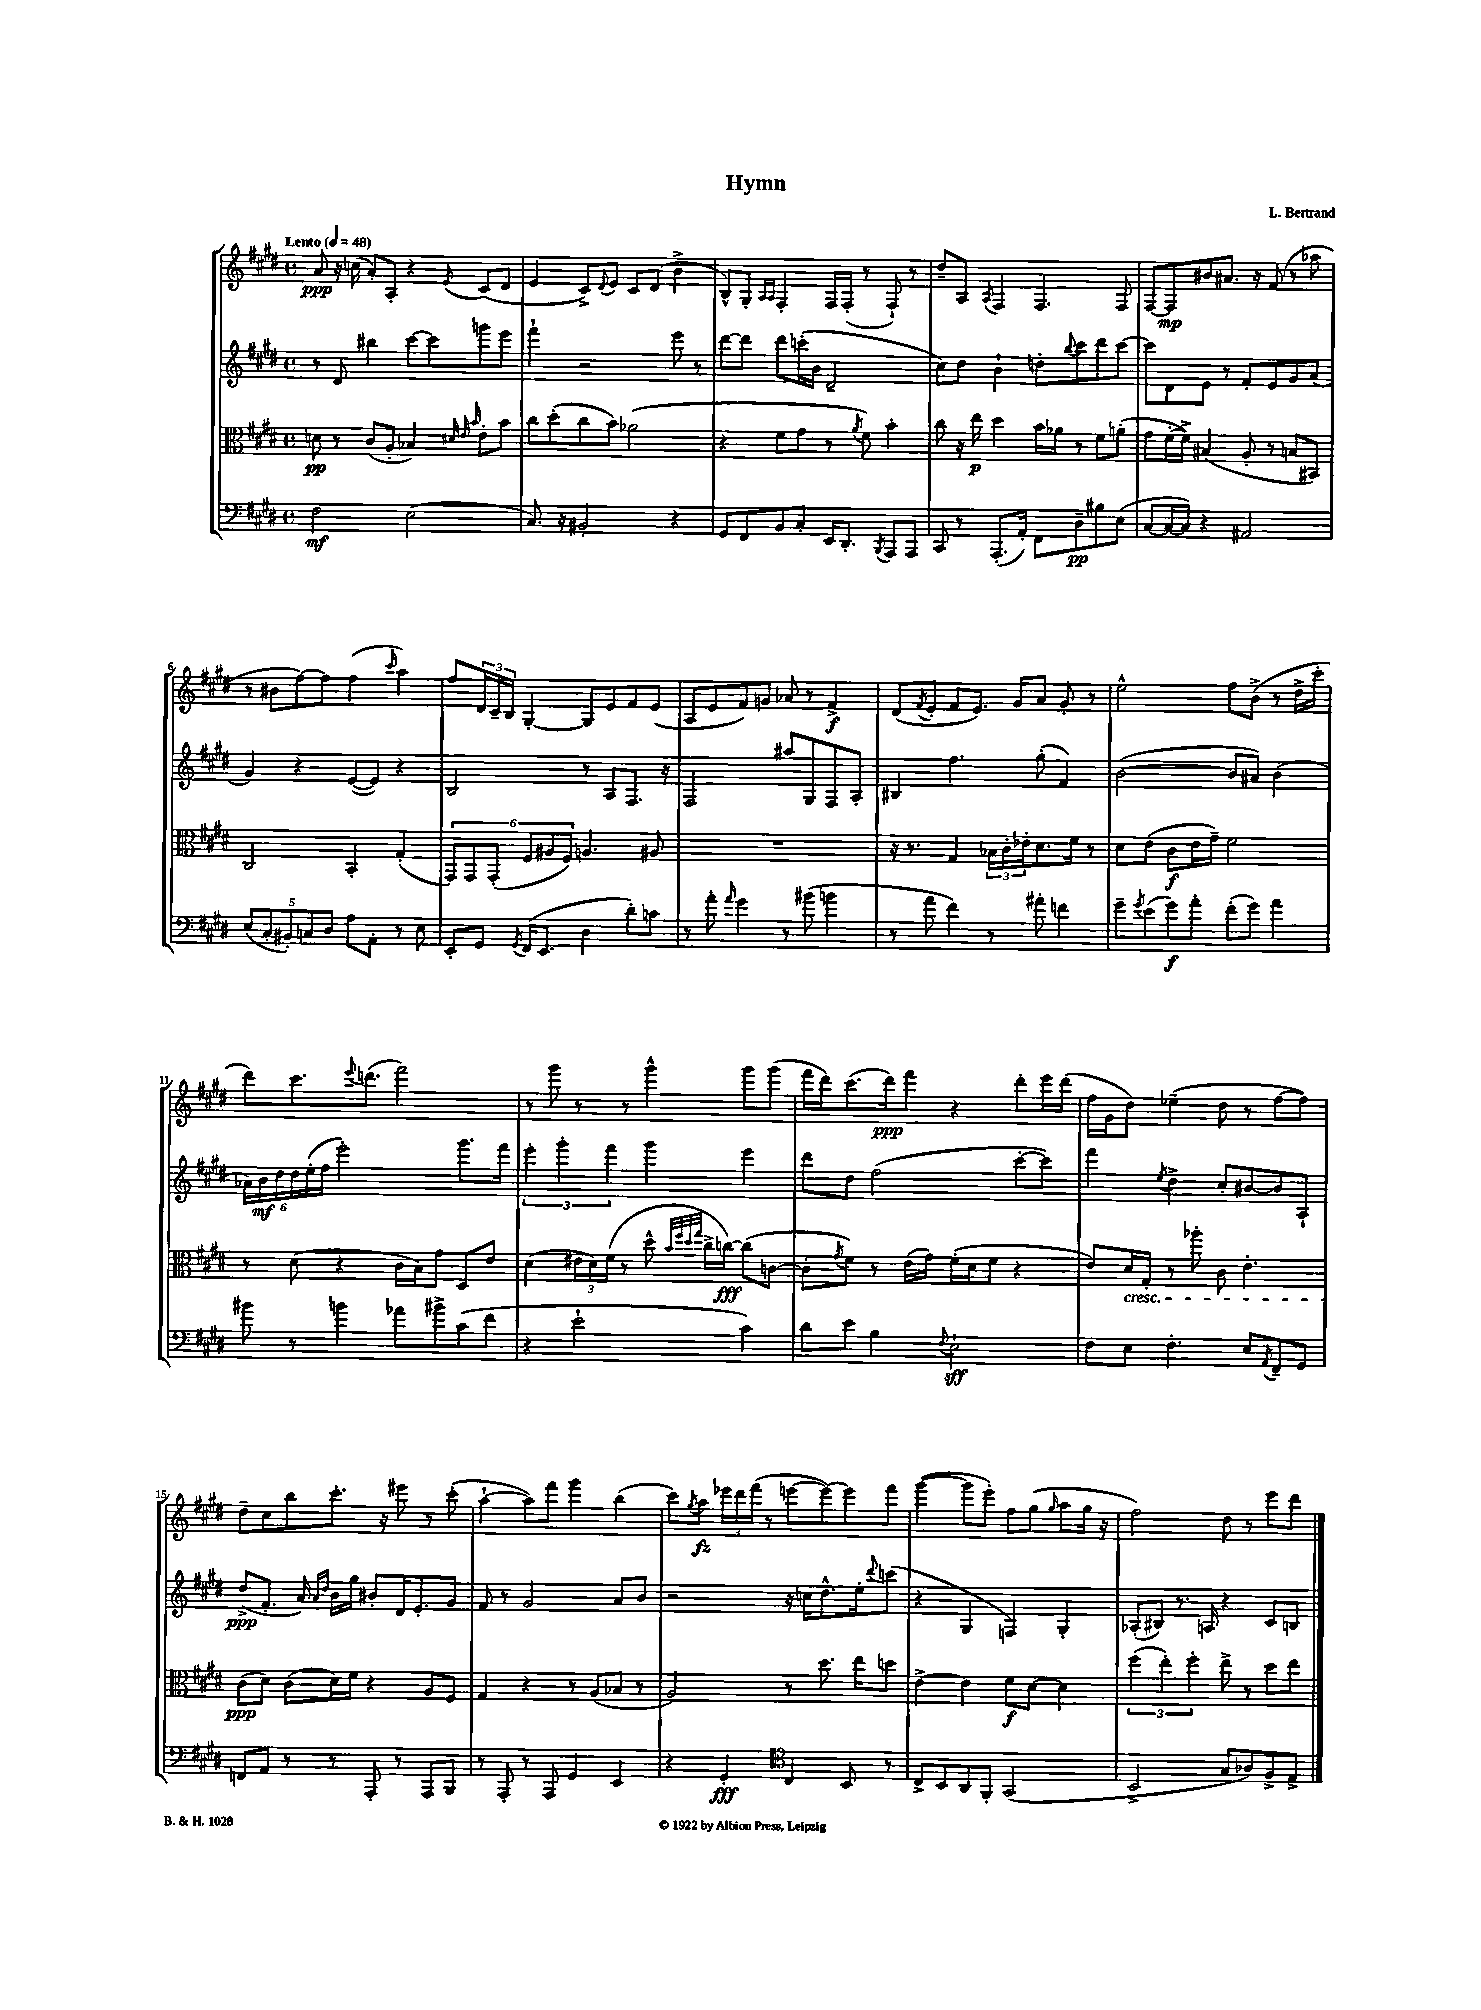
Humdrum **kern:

**kern	**kern	**kern	**kern
*staff4	*staff3	*staff2	*staff1
*clefF4	*clefC3	*clefG2	*clefG2
*k[f#c#g#d#]	*k[f#c#g#d#]	*k[f#c#g#d#]	*k[f#c#g#d#]
*M4/4	*M4/4	*M4/4	*M4/4
*met(c)	*met(c)	*met(c)	*met(c)
*MM48	*MM48	*MM48	*MM48
2F#	8d	8r	8a
.	8r	8d#	16r
.	.	.	(16cc
.	(8c#	4bb#	8a')
.	8A'	.	8A'
(2E	4B-)	[8ccc#	4r
.	.	8ccc#]	.
.	32qqd#	.	.
.	32qqe	.	.
.	32qqb	.	8qe
.	8e'	8ggg	(8c#
.	8b	8eee	8d#
=	=	=	=
8.C#)	8cc#	4fff#`	4e
.	(8dd#'	.	.
16r	.	.	.
2BB#'	8cc#	2r	8c#^)
.	.	.	8qqd#
.	8b)	.	8e
.	(2a-	.	8c#
.	.	.	(8d#
4r	.	8eee	4b^
.	.	8r	.
=	=	=	=
8GG#	4r	[8ddd#	8B^^)
8FF#	.	8ddd#]	8G#'
.	.	.	16qqA
.	.	.	16qqA
8BB	8f#	8ddd#	4F#'
8C#'	8g#	(16ccc'	.
.	.	16b	.
16EE	8r	2d#~	16F#
8.DD#'	.	.	(16F#'
.	8qa	.	.
.	8f#)	.	8r
8qBBB	.	.	.
8AAA	4b'	.	8F#`)
8AAA	.	.	8r
=	=	=	=
8CC#	8cc#	8cc#)	8dd#~
8r	16r	8dd#	8A
.	16ee	.	.
.	.	.	8qA
(8.AAA'	4dd#	4b`	4F#
16AA')	.	.	.
8FF#	16b	8dd'	4.F#
.	16a-	.	.
.	.	8qqbb	.
8D#~	8r	8ccc#	.
8B#	8f#	8ddd#	.
(8E	(8a'	[8ccc#	8F#
=	=	=	=
[8C#	8g#	8ccc#]	[8F#
16C#_	[16f#'	8d#	8F#]
16C#])	16f#^])	.	.
4r	(4B#	8e	8b#
.	.	8r	8.a#
2AA#	8A'	8f#'	.
.	.	.	16r
.	8r	8e	(8f#
.	8B	8g#	8r
.	8BB#)	(8a	8aa-
=	=	=	=
(10E	2C#	4g#)	8r
10C#'	.	.	.
.	.	.	8b#
10BB#')	.	.	.
.	.	4r	[8ff#)
10C	.	.	.
.	.	.	8ff#]
10D#	.	.	.
8A	4BB'	([8e	(4ff#
8AA'	.	8e])	.
.	.	.	16qqccc#
8r	(4G#'	4r	4aa)
8E	.	.	.
=	=	=	=
8EE'	12GG#)	2B	8ff#
.	12GG#	.	.
8GG#	.	.	24d#
.	(12GG#'	.	24c#~
.	.	.	24B
8qGG#	.	.	.
(16FF#	12F#	.	[4G#'
8.EE	.	.	.
.	12A#	.	.
.	12F#)	.	.
4D#	4.A	8r	8G#]
.	.	8A	8e
8d#')	.	8.F#	8f#
8c	8A#	.	(8e
.	.	16r	.
=	=	=	=
8r	1r	2F#	8A
8a'	.	.	8e
16qqa	.	.	.
4g#	.	.	8f#)
.	.	.	8g
8r	.	8aa#	8a-
(8b#	.	8G#	8r
4b	.	8F#	4f#^
.	.	8A'	.
=	=	=	=
8r	16r	4B#	(8d#
.	8.r	.	.
.	.	.	8qf#
8a	.	.	8e'
4f#)	4G#	4.ff#	8f#
.	.	.	8.e)
8r	24B-	.	.
.	24c#'	.	.
.	.	.	16g#
.	24e-'	.	.
8a#'	8.d#	(8gg#'	8a
4f	.	4f#)	8g#'
.	16f#	.	.
.	8r	.	8r
=	=	=	=
8g#~	8d#	([2b	2ee^^
8qg#	.	.	.
(8e	(8e	.	.
8g#)	8c#	.	.
8a'	16e	.	.
.	16g#~)	.	.
(8f#'	2f#	8b]	8ff#
8g#)	.	8a#)	(8b^
4a	.	(4b	8r
.	.	.	16dd#^
.	.	.	16ccc#'
=	=	=	=
8b#	8r	24a-)	8ddd#)
.	.	24b	.
.	.	24dd#	.
8r	(8d#	24dd#	8.ccc#
.	.	(24ee'	.
.	.	24ff#	.
4b	4r	2eee')	.
.	.	.	8qqeee
.	.	.	(8.ddd
8a-	16c#	.	2fff#)
.	16B)	.	.
8b#^	8g#	.	.
(8c#	8D#	8.ggg#	.
8f#	8e	.	.
.	.	16fff#	.
=	=	=	=
4r	(4d#	6eee'	8r
.	.	.	8ggg#
.	.	6ggg#'	.
2e`	24e#	.	8r
.	24d#)	.	.
.	(24f#	6fff#	.
.	8r	.	8r
.	8dd#^^	4ggg#	4ggg#^^
.	32qqb	.	.
.	32qqff#	.	.
.	32qqdd#	.	.
.	32qqgg#	.	.
.	16cc#^	.	.
.	[16cc)	.	.
4c#)	(8cc]	4eee	8ggg#
.	[8c	.	(8ggg#
=	=	=	=
8d#	8c']	8ddd#	16fff#
.	.	.	16ddd#)
.	8qg#	.	.
8e	8f#)	8dd#	(8.ccc#
4B	8r	(2ff#	.
.	.	.	16ddd#)
.	(16e	.	8fff#
.	16g#)	.	.
8qqF#	.	.	.
2E`	(16f#'	.	4r
.	16d#	.	.
.	8f#	.	.
.	4r	[8ccc#'	8ddd#'
.	.	8ccc#])	16eee
.	.	.	(16ddd#
=	=	=	=
8F#	8e)	4fff#	16ff#
.	.	.	16g#
8E	16d#	.	8dd#)
.	16G#'	.	.
.	.	8qee	.
4.F#'	8r	4dd#^	(4ee-~
.	8aa-'	.	.
.	8c#	8cc#'	8dd#
8E	4.e'	[8b#	8r
8qAA	.	.	.
8FF#~	.	8b#]	[8ff#
8GG#	.	8A`	8ff#])
=	=	=	=
8FF	(8c#	(8dd#^	8dd#~
8AA	8d#)	8.f#'	8cc#
8r	(8c#	.	8bb
.	.	16a)	.
.	.	16qqa	.
.	.	16qqdd#	.
8r	16d#)	16b	8.ccc#'
.	16f#	16gg#	.
8AAA'	4r	8b#'	.
.	.	.	16r
8r	.	16d#	8eee#
.	.	8.e'	.
8AAA	8A	.	8r
8BBB	8F#	8g#	(8ccc#'
=	=	=	=
8r	4G#	8f#	[4aa`
8AAA'	.	8r	.
8r	4r	2g#	8aa])
8AAA	.	.	8fff#
4GG#	8r	.	4ggg#
.	(8A	.	.
4EE	8B-	8a	(4bb
.	8r	8b	.
=	=	=	=
4r	2A)	2r	8ccc#)
.	.	.	8qgg#
.	.	.	8aa
4GG#'	.	.	24eee-
.	.	.	24ddd#
.	.	.	(24fff#
.	.	.	8r
*clefC4	*	*	*
4C#	8r	16r	[8eee
.	.	16cc	.
.	8.dd#	8.dd#^^	8eee_)
8BB	.	.	8eee]
.	16ee	16ee'	.
.	.	8qqddd#	.
8r	8dd	(8ccc	8fff#
=	=	=	=
8C#^	[4e^	4r	([4ggg#
8BB	.	.	.
8AA	4e]	4G#	8ggg#]
8FF#'	.	.	8eee')
(2GG#	8f#	4F)	8ff#
.	[8d#	.	(8gg#
.	.	.	16qqgg#
.	4d#]	4G#'	8aa
.	.	.	16gg#
.	.	.	16r
=	=	=	=
2BB^	(6ff#	(8A-'	2ff#)
.	.	8B#)	.
.	6ee')	.	.
.	.	8.r	.
.	6ff#'	.	.
.	.	16A	.
8G#	8ee^	4r	8dd#
8A-)	8r	.	8r
8F#^	8dd#	8c#	8eee
8E^	8ee	8B	8ddd#
==	==	==	==
*-	*-	*-	*-
